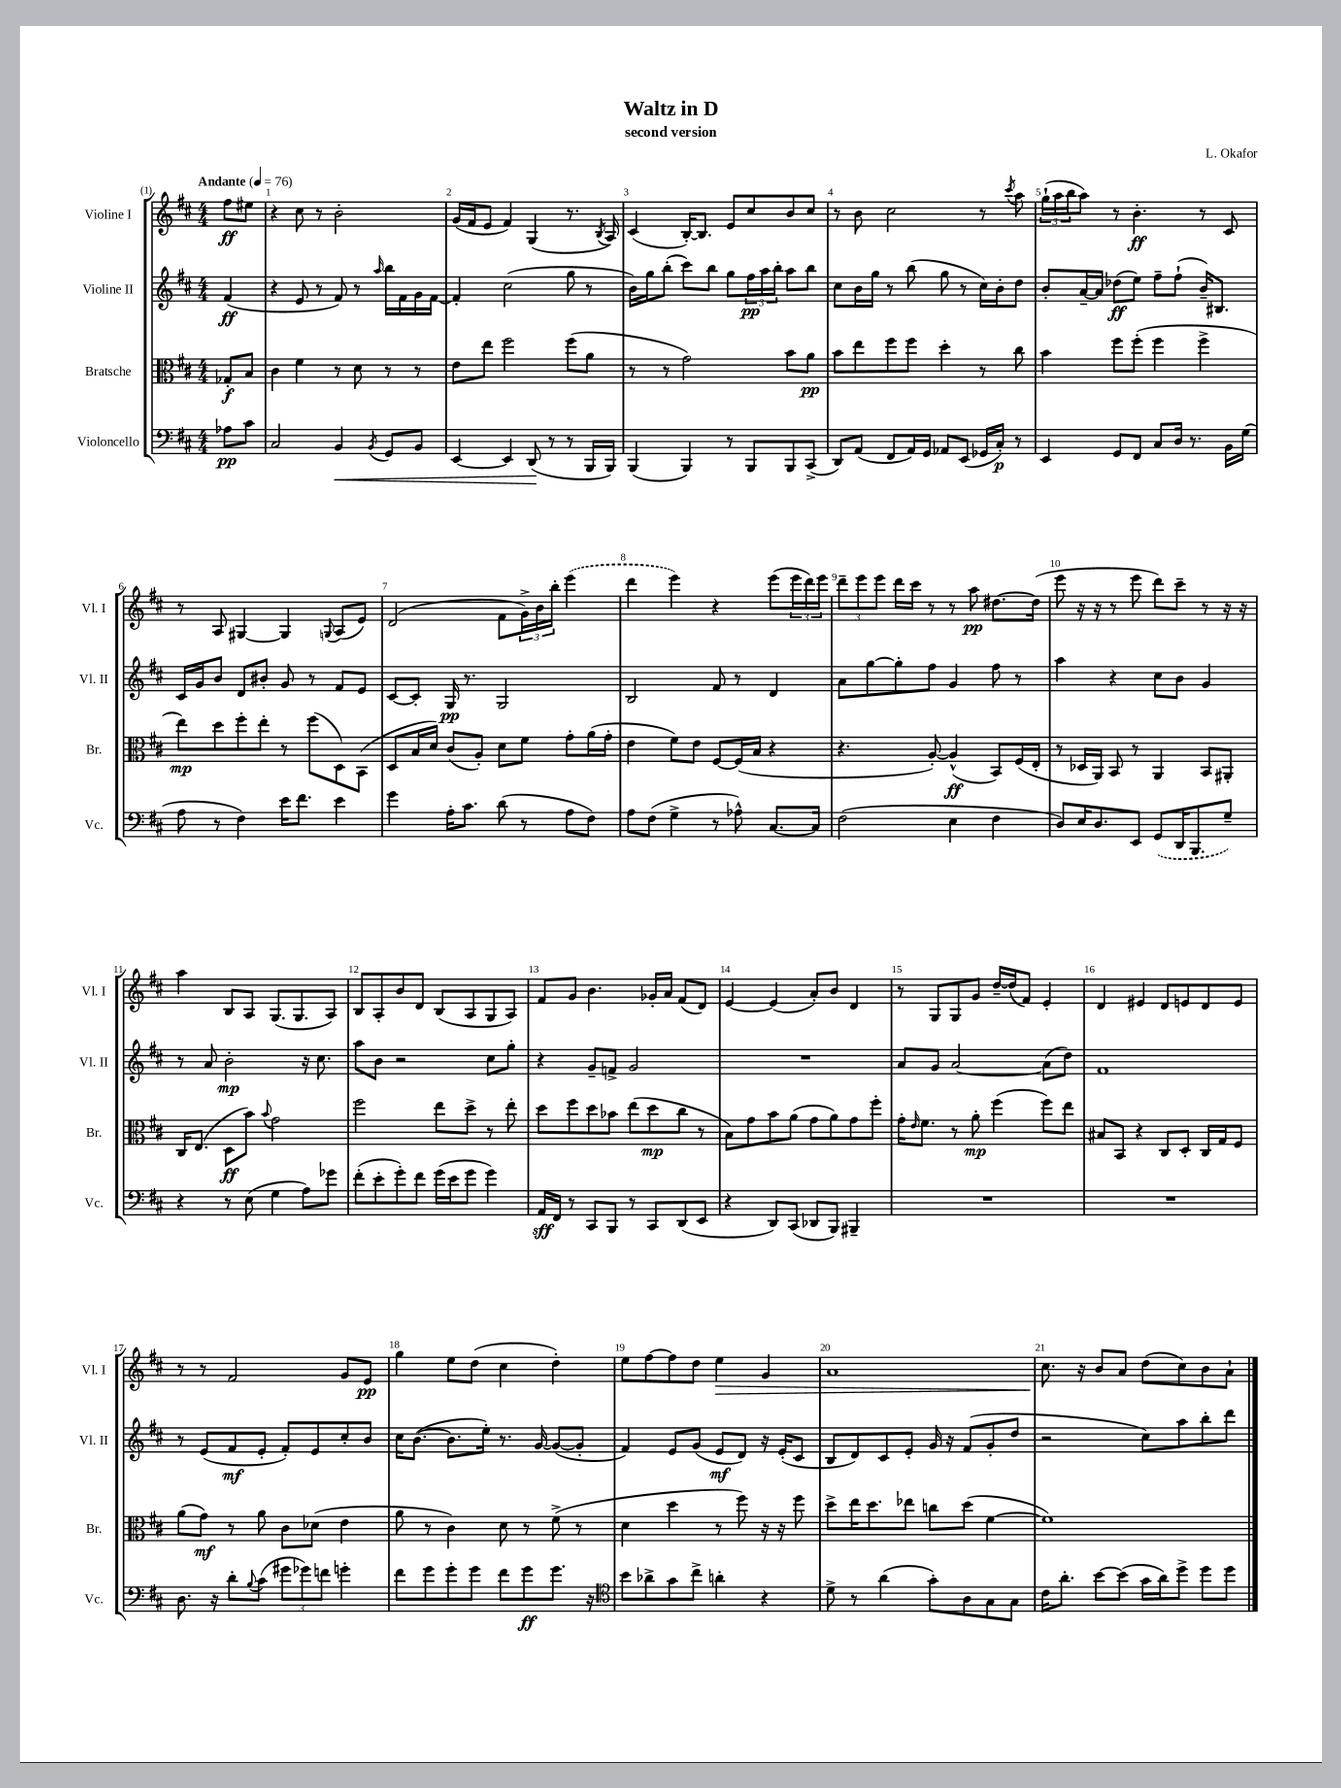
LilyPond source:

\header { title = "Waltz in D" composer = "L. Okafor" subtitle = "second version" }
<<
\new StaffGroup <<
\new Staff = "s0" \with { instrumentName = "Violine I" shortInstrumentName = "Vl. I" } {
    \clef treble \key d \major \numericTimeSignature \time 4/4 \partial 4 \tempo "Andante" 4 = 76
    fis''8\ff eis''8 |
    r4 cis''8 r8 b'2-. |
    g'16( fis'16 e'8 fis'4) g4( r8. \acciaccatura { b8 } a16) |
    cis'4( b16~-.) b8. e'8 cis''8 b'8 cis''8 |
    r8 b'8 cis''2 r8 \acciaccatura { cis'''8 } a''8 |
    \tuplet 3/2 { g''16-!( a''16 b''16 } a''8) r8 b'4.-.\ff r8 cis'8 |
    r8 a8 gis4~ gis4 \appoggiatura { g8 } a8( e'8) |
    d'2( fis'8 \tuplet 3/2 { g'16->) b'16 b''16-. } \once \slurDashed e'''4( |
    d'''4 e'''4) r4 e'''8( \tuplet 3/2 { e'''16 d'''16) e'''16 } |
    \tuplet 3/2 { d'''8-- e'''8 e'''8 } d'''16 cis'''16 r8 r8 a''8\pp dis''8.~ dis''16( |
    e'''8 r16 r16 r8 e'''8 d'''8) cis'''8-- r8 r16 r16 |
    a''4 b8 a8 g8.( g8. a8) |
    b8 a8-. b'8 d'8 b8( a8 g8 a8) |
    fis'8 g'8 b'4. ges'16-. a'16 fis'8( d'8) |
    e'4~ e'4( a'8-.) b'8 d'4 |
    r8 g8 g8 g'8 d''16~-- d''16( fis'8) e'4-. |
    d'4 eis'4 d'8 e'8 d'8 e'8 |
    r8 r8 fis'2 g'8 e'8\pp |
    g''4 e''8 d''8( cis''4 d''4-.) |
    e''8 fis''8~ fis''8 d''8 e''4\> g'4 |
    a'1 |
    cis''8.\! r16 b'8 a'8 d''8( cis''8) b'8 a'8-! \bar "|." |
}
\new Staff = "s1" \with { instrumentName = "Violine II" shortInstrumentName = "Vl. II" } {
    \clef treble \key d \major \numericTimeSignature \time 4/4 \partial 4
    fis'4\ff( |
    r4 e'8 r8 fis'8) r8 \grace { a''16 } b''16 fis'16 g'16 fis'16~ |
    fis'4-. cis''2( g''8 r8 |
    b'16) g''16 b''8-.( cis'''8) b''8 g''8 \tuplet 3/2 { fis''16\pp a''16 b''16-. } a''8 b''8 |
    cis''8 b'16 g''16 r8 b''8( g''8 r8 cis''16) b'16-. d''8 |
    b'8-. a'16~-- a'16 des''8\ff( e''8) fis''8-- fis''8-!( b'16--) bis8. |
    cis'16 g'16 b'8 d'8 bis'8-. g'8 r8 fis'8 e'8 |
    cis'8~ cis'8-. g16\pp r8. g2 |
    b2 fis'8 r8 d'4 |
    a'8 g''8~ g''8-. fis''8 g'4 fis''8 r8 |
    a''4 r4 cis''8 b'8 g'4 |
    r8 a'8 b'2-.\mp r16 cis''8. |
    a''8 b'8 r2 cis''8 g''8-. |
    r4 g'8-- f'8-> g'2 |
    R1 |
    a'8 g'8 a'2~ a'8( d''8) |
    fis'1 |
    r8 e'8( fis'8\mf e'8-. fis'8-.) e'8 cis''8-. b'8 |
    cis''16 b'8.~( b'8. e''16-.) r8. g'16~ g'8~( g'8-. |
    fis'4) e'8 g'8( e'8\mf d'8) r16 e'16-.( cis'8 |
    b8 d'8) cis'8 e'8-. g'16 r16 fis'8( g'8-. d''8 |
    r2 cis''8) a''8 b''8-. d'''8 \bar "|." |
}
\new Staff = "s2" \with { instrumentName = "Bratsche" shortInstrumentName = "Br." } {
    \clef alto \key d \major \numericTimeSignature \time 4/4 \partial 4
    ges8-.\f b8 |
    cis'4 fis'4 r8 d'8 r8 r8 |
    e'8 e''8 fis''2 fis''8( a'8 |
    r8 r8 g'2) b'8 a'8\pp |
    b'8 e''8 fis''8 fis''8 d''4-. r8 cis''8 |
    b'4 fis''8 fis''8-.( fis''4 fis''4-> |
    e''8\mp) d''8 fis''8-. e''8-. r8 fis''8( d8) b,8( |
    d8 b16 d'16) cis'8( a8-.) d'8 fis'8 g'8-. a'16( g'16-. |
    e'4 fis'8) e'8 fis8~ fis16( b16 r4 |
    r4. a8~-.) a4-^\ff( b,8) fis16( e16-. |
    r8 des16 a,16) b,8 r8 a,4 b,8 ais,8-. |
    cis16 e8.( d8\ff b'8) \appoggiatura { b'8 } g'2 |
    fis''2 e''8 d''8-> r8 e''8-. |
    d''8 fis''8 d''8 bes'8 e''8( d''8\mp cis''8 r8 |
    b8) g'8 b'8 a'8( g'8 a'8) g'8 fis''8-. |
    g'16-. \grace { e'16 } fis'8. r8 a'8-.\mp fis''4( fis''8) e''8 |
    bis8 b,8 r4 cis8 d8-. cis16 g16 fis8 |
    a'8( g'8\mf) r8 a'8 cis'8 des'8( e'4 |
    a'8 r8 cis'4) d'8 r8 fis'8->( r8 |
    d'4 d''4 r8 fis''8) r16 r16 fis''8 |
    d''8-> e''16 d''8. ees''8 c''8 d''8( fis'4~ |
    fis'1) \bar "|." |
}
\new Staff = "s3" \with { instrumentName = "Violoncello" shortInstrumentName = "Vc." } {
    \clef bass \key d \major \numericTimeSignature \time 4/4 \partial 4
    aes8\pp cis'8 |
    cis2 b,4\< \acciaccatura { b,8 } g,8 b,8 |
    e,4~ e,4 d,8\!( r8 r8 b,,16 b,,16) |
    b,,4( b,,4) r8 b,,8 b,,8 cis,8->( |
    d,8) a,8( fis,8 a,16) g,16 aes,8 e,8( ges,16 cis16-.\p) r8 |
    e,4 g,8 fis,8 cis8 d16 r8. b,16 g16( |
    a8 r8 fis4) e'16 fis'8. e'4 |
    g'4 a16-. cis'8. d'8( r8 a8 fis8) |
    a8 fis8( g4-> r8 aes8-^) cis8.~ cis16 |
    fis2( e4 fis4 |
    d8) e16 d8. e,8 \once \slurDashed g,8( d,16 b,,8. g8--) |
    r4 r8 e8( g4 a8) ges'8 |
    fis'8-.( e'8-. g'8-.) fis'8 g'16( e'16 g'8 g'4) |
    a,16\sff fis,16 r8 cis,8 b,,8 r8 cis,8 d,8( e,8 |
    r4 d,8) cis,8( des,8 b,,8) bis,,4-- |
    R1 |
    R1 |
    d8. r16 d'8-. \appoggiatura { b8 } cis'8( \tuplet 3/2 { gis'8 ges'8) f'8 } g'4-. |
    fis'8 g'8 g'8-. g'8 fis'8 g'8\ff g'8. r16 |
    \clef tenor b'8 aes'8-> g'8 cis''8-> a'4-. r4 |
    d'8-> r8 a'4( g'8-.) a8 g8 g8 |
    cis'16 a'8.-. b'8~ b'8( g'16 a'16) d''8-> d''8 d''8 \bar "|." |
}
>>
>>
\layout { \context { \Score \override BarNumber.break-visibility = ##(#f #t #t) barNumberVisibility = #all-bar-numbers-visible } }
